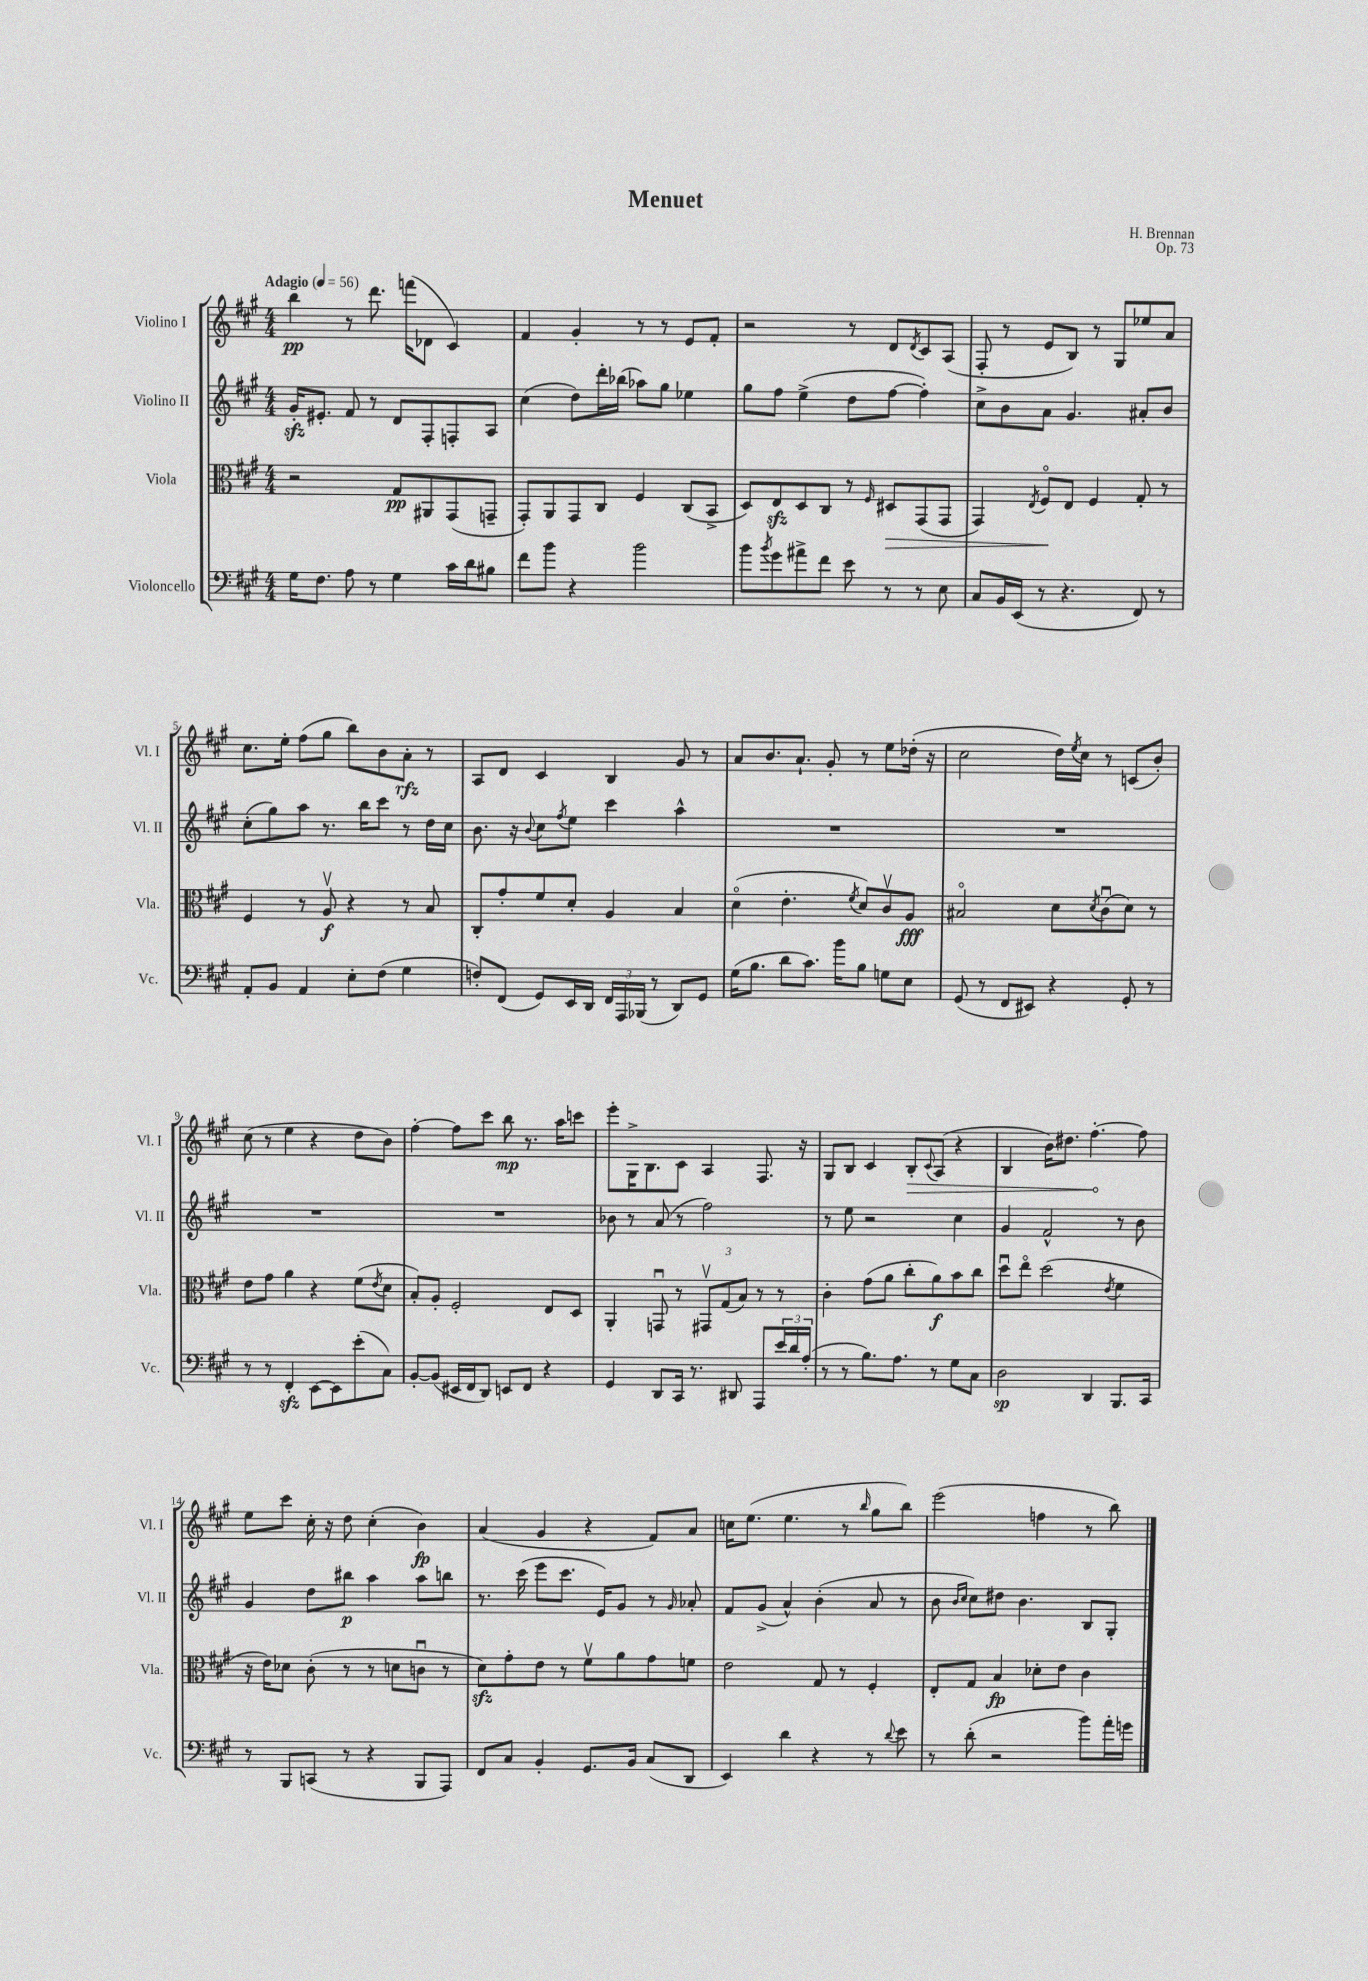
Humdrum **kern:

**kern	**kern	**kern	**kern
*staff4	*staff3	*staff2	*staff1
*clefF4	*clefC3	*clefG2	*clefG2
*k[f#c#g#]	*k[f#c#g#]	*k[f#c#g#]	*k[f#c#g#]
*M4/4	*M4/4	*M4/4	*M4/4
*MM56	*MM56	*MM56	*MM56
16G#\LK	2r	16g#'/LK	4bb\
8.F#\J	.	8.e#'/J	.
8A\	.	8f#/	8r
8r	.	8r	8.ddd\
4G#\	8G#/L	8d/L	.
.	.	.	(16fff\LK
.	8AA#/	8F#'/	8d-\J
16c#\LL	(8GG#/	8F'/	4c#/)
16d\J	.	.	.
8B#\J	8GG~/J	8A/J	.
=	=	=	=
8f#\L	8GG#'/L)	(4cc#\	4f#/
8b\J	8AA/	.	.
4r	8GG#/	8dd\L)	4g#'/
.	8C#/J	16ddd'\L	.
.	.	(16bb-\JJ	.
2b\	4F#/	8aa-\L)	8r
.	.	8gg#\J	8r
.	(8C#/L	4ee-\	8e/L
.	8BB^/J	.	8f#'/J
=	=	=	=
8b\L	8D/L)	8gg#\L	2r
8qb/	.	.	.
8g#\	8E/	8ff#\J	.
8a#^\	8D/	(4ee^\	.
8f#\J	8C#/J	.	.
8e\	8r	8dd\L	8r
.	16qqF#/	.	.
8r	8D#/L	[8ff#\J	8d/L
.	.	.	8qd/
8r	(8GG#/	4ff#'\])	8c#/
8E\	8GG#/J	.	(8A/J
=	=	=	=
8C#/L	4GG#/)	8cc#^\L	8F#'/
16BB/L	.	8b\	8r
(16EE/JJ	.	.	.
.	8qE/	.	.
8r	8F#o/L	8a\J	8e/L
4.r	8E/J	4.g#/	8B/J)
.	4F#/	.	8r
.	.	.	8G#/L
8FF#/)	8G#'/	8a#'/L	8ee-/
8r	8r	8b/J	8a/J
=	=	=	=
8AA'/L	4F#/	(8cc#'\L	8.cc#\L
8BB/J	.	8gg#\)	.
.	.	.	16ee'\Jk
4AA/	8r	8aa\J	(8ff#\L
.	8Av/	8.r	8gg#\J
8E'\L	4r	.	8bb\L)
.	.	16bb\LK	.
(8F#\J	.	8ccc#\J	8b\
4G#\	8r	8r	8a'\J
.	8B/	16dd\LL	8r
.	.	16cc#\JJ	.
=	=	=	=
8F'/L)	8C#'/L	8.b\	8A/L
(8FF#/J	8g#'/	.	8d/J
.	.	16r	.
.	.	8qqb/	.
8GG#/L)	8f#/	8cc#\L	4c#/
.	.	8qff#/	.
16EE/L	8d'/J	8ee\J	.
16DD/JJ	.	.	.
24FF#/LL	4A/	4ccc#\	4B/
24AAA/	.	.	.
(24BBB-/JJ	.	.	.
8r	.	.	.
8DD/L)	4B/	4aa^^\	8g#/
8GG#/J	.	.	8r
=	=	=	=
(16G#\LK	(4do\	1r	8a/L
8.B\J	.	.	.
.	.	.	8.b/
8d\L	4.e'\	.	.
.	.	.	8.a`/J
8.c#\J)	.	.	.
.	.	.	8g#'/
16b\LK	.	.	.
.	8qf#/	.	.
8B\J	8d/L)	.	8r
8G\L	8c#v/	.	8ee\L
8E\J	8A/J	.	(16dd-'\Jk
.	.	.	16r
=	=	=	=
(8GG#/	2B#o/	1r	2cc#\
8r	.	.	.
8FF#/L	.	.	.
8EE#/J)	.	.	.
4r	8d\L	.	16dd\LL)
.	.	.	8qee/
.	.	.	16cc#\JJ
.	8qd/	.	.
.	(8c#u\	.	8r
8GG#'/	8d\J)	.	(8c/L
8r	8r	.	8b'/J)
=	=	=	=
8r	8e\L	1r	(8cc#\
8r	8g#\J	.	8r
4FF#'/	4a\	.	4ee\
[8EE\L	4r	.	4r
8EE\]	.	.	.
(8e'\	(8f#\L	.	8dd\L
.	8qe/	.	.
8C#\J)	8d\J	.	8b\J)
=	=	=	=
[8BB'/L	8B'/L)	1r	[4ff#'\
(8BB/]J	8A'/J	.	.
16EE#/LL	2F#'/	.	8ff#\]L
16FF#/J	.	.	.
8DD/J)	.	.	8ccc#\J
8EE/L	.	.	8bb\
8FF#/J	.	.	8.r
4r	8E/L	.	.
.	.	.	16aa\LK
.	8D/J	.	8ccc\J
=	=	=	=
4GG#/	4AA'/	8b-\	8eee'\L
.	.	8r	16G#^\K
.	.	.	8.B\
8DD/L	8GGu/	(8a/	.
16CC#/Jk	8r	8r	8c#\J
8.r	.	.	.
.	12GG#v/L	2ff#\)	4A/
.	(12G#/	.	.
8DD#/	.	.	.
.	12B/J)	.	.
8AAA/L	8r	.	8.F#/
24e/L	8r	.	.
24d/	.	.	.
.	.	.	16r
(24A'/JJ	.	.	.
=	=	=	=
8r	4c#'\	8r	8G#/L
8r	.	8ee\	8B/J
8.B\L)	(8g#\L	2r	4c#/
.	8a\J	.	.
8.A\J	.	.	.
.	8cc#'\L	.	8B'/L
.	.	.	8qqc#/
8r	8a\)	.	(8A/J
8G#\L	8b\	4cc#\	4r
8C#\J	8cc#\J	.	.
=	=	=	=
2D\	8ddu\L	4g#/	4B/
.	8eeo\J	.	.
.	(2dd\	2f#^^/	16b\LK)
.	.	.	8.dd#\J
4DD/	.	.	[4.ff#'\
.	8qe/	.	.
8.BBB/L	4f#\	8r	.
.	.	8b\	8ff#\]
16CC#/Jk	.	.	.
=	=	=	=
8r	16r	4g#/	8ee\L
.	16e\LK)	.	.
8BBB/L	8d-\J	.	8ccc#\J
(8CC/J	(8c#'\	8dd\L	16cc#'\
.	.	.	16r
8r	8r	8bb#\J	8dd\
4r	8r	4aa\	(4cc#'\
.	8d\L	.	.
8BBB/L	8cu\J	8aa\L	4b\)
8AAA/J)	8r	8bb\J	.
=	=	=	=
8FF#/L	8d\L)	8.r	(4a/
8C#/J	8g#'\	.	.
.	.	(16ccc#\	.
4BB'/	8e\J	8eee\L	4g#/
.	8r	8.ccc#\J	.
8.GG#/L	8f#v\L	.	4r
.	.	16e/LK)	.
.	8a\	8g#/J	.
16BB/Jk	.	.	.
(8C#/L	8g#\	8r	8f#/L)
.	.	16qqg#/	.
8DD/J	8f\J	8a-'/	8a/J
=	=	=	=
4EE/)	2e\	8f#/L	16cc\LK
.	.	.	(8.ee\J
.	.	(8g#^/J	.
4d\	.	4a^^/)	4.ee\
4r	8G#/	(4b'\	.
.	8r	.	8r
.	.	.	16qqbb/
8r	4F#'/	8a/	8gg#\L
8qqd/	.	.	.
8e\	.	8r	8bb\J)
=	=	=	=
8r	8E'/L	8b\	(2eee\
.	.	16qqb/LL	.
.	.	16qqcc#/JJ	.
(8d'\	8G#/J	8cc#\L)	.
2r	4B/	8dd#\J	.
.	.	4.b\	.
.	8d-'\L	.	4ff\
.	8e\J	.	.
8b\L)	4c#\	8B/L	8r
16a'\L	.	8G#'/J	8bb\)
16g\JJ	.	.	.
==	==	==	==
*-	*-	*-	*-
